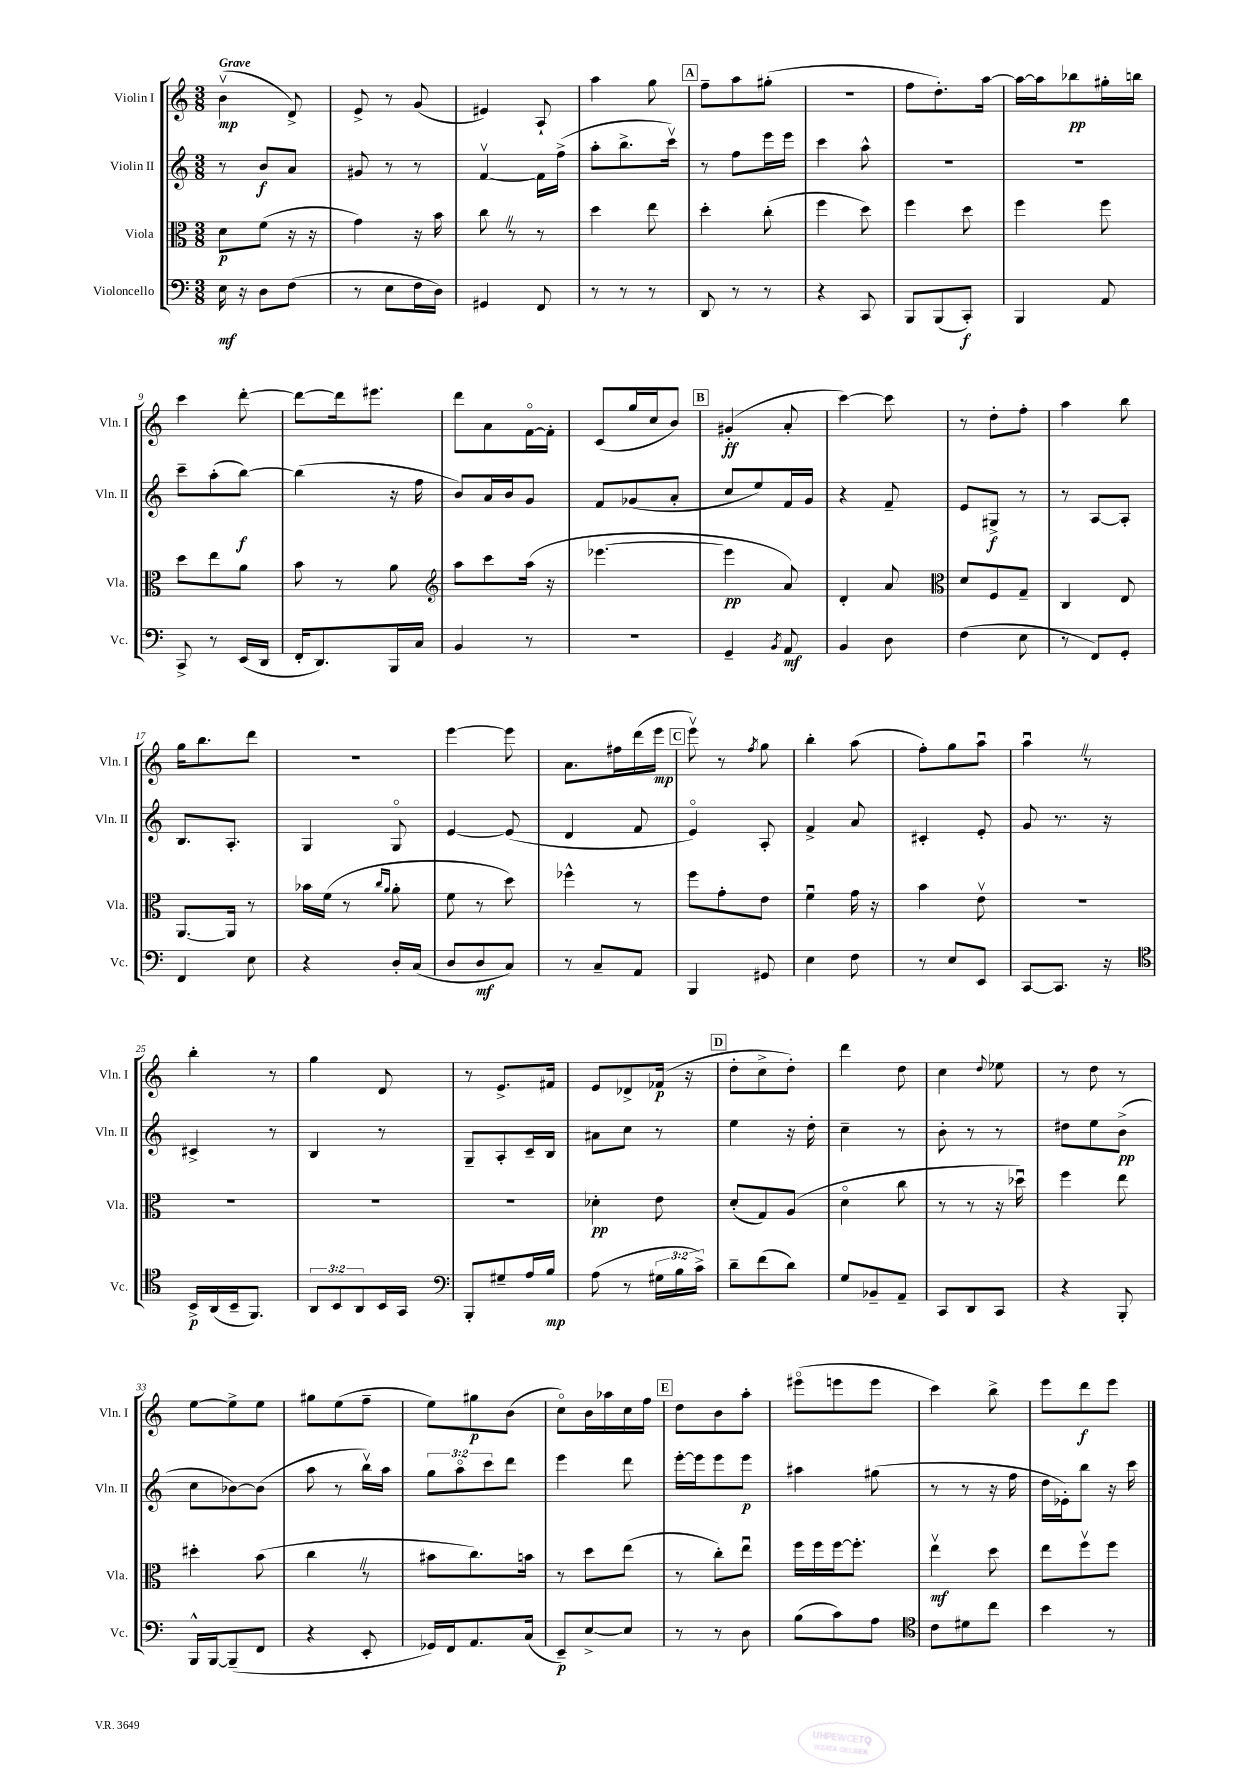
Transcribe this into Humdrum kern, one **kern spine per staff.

**kern	**kern	**kern	**kern
*staff4	*staff3	*staff2	*staff1
*clefF4	*clefC3	*clefG2	*clefG2
*k[]	*k[]	*k[]	*k[]
*M3/8	*M3/8	*M3/8	*M3/8
16E	8d	8r	(4bv
16r	.	.	.
8D	(8f	8b	.
(8F	16r	8a	8d^)
.	16r	.	.
=	=	=	=
8r	4g)	8g#	8e^
8E	.	8r	8r
16F	16r	8r	(8g
16D)	16b	.	.
=	=	=	=
4GG#	8cc	[4fv	4e#)
.	8r	.	.
8FF	8r	16f]	8A`
.	.	(16ff^	.
=	=	=	=
8r	4dd	8aa'	4aa
8r	.	8.bb^	.
8r	8ee	.	8gg
.	.	16cccv)	.
=	=	=	=
8DD	4dd'	8r	8ff~
8r	.	8ff	8aa
8r	(8cc'	16eee	(8gg#'
.	.	16eee	.
=	=	=	=
4r	4ff	4ccc	4.r
8CC	8dd)	8aa^^	.
=	=	=	=
8BBB	4ff	4.r	8ff
(8BBB	.	.	8.dd')
8CC')	8dd	.	.
.	.	.	[16aa
=	=	=	=
4BBB	4ff	4.r	16aa_
.	.	.	16aa]
.	.	.	8bb-
8AA	8ff	.	16gg#'
.	.	.	16bb
=	=	=	=
8CC^	8dd	8ccc~	4ccc
8r	8ee	(8aa'	.
(16EE	8a	[8bb)	[8ddd'
16DD	.	.	.
=	=	=	=
16FF'	8b	(4bb]	8ddd_
8.DD)	.	.	.
.	8r	.	16ddd]
.	.	.	8.eee#
16BBB	8a	16r	.
16C	.	16ff	.
=	=	=	=
*	*clefG2	*	*
4BB	8aa	8b)	8ddd
.	8ccc	16a	8a
.	.	16b	.
8r	(16aa	8g	[16fo
.	16r	.	16f']
=	=	=	=
4.r	[4.eee-	8f	(8c
.	.	(8g-	16gg
.	.	.	16cc
.	.	8a'	8b)
=	=	=	=
4GG~	4eee-]	8cc	(4g#'
.	.	8ee)	.
8qBB	.	.	.
8AA	8a)	16f	8a'
.	.	16g	.
=	=	=	=
4BB	4d'	4r	[4ccc)
8D	8a	8f~	8ccc]
=	=	=	=
*	*clefC3	*	*
(4F	8d	8e	8r
.	8F	8G#^	8dd'
8E	8G~	8r	8ff'
=	=	=	=
8r	4C	8r	4aa
8FF)	.	[8A	.
8GG'	8E	8A']	8bb
=	=	=	=
4FF	[8.AA	8.B	16gg
.	.	.	8.bb
.	16AA]	8.A'	.
8E	8r	.	8ddd
=	=	=	=
4r	16b-	4G	4.r
.	(16f	.	.
.	8r	.	.
.	16qqcc	.	.
.	16qqa	.	.
16D'	8a'	8Go	.
(16C	.	.	.
=	=	=	=
8D	8f	[4e	[4eee
8D	8r	.	.
8C)	8dd)	(8e]	8eee]
=	=	=	=
8r	4ff-^^	4d	8.a
8C~	.	.	.
.	.	.	16ff#
8AA	8r	8f	(16ddd
.	.	.	16eee
=	=	=	=
4BBB	8ff	4eo)	8eeev)
.	8g'	.	8r
.	.	.	8qff
8GG#	8e	8A'	8gg
=	=	=	=
4E	4fu	4f^	4bb'
8F	16g	8a	(8aa
.	16r	.	.
=	=	=	=
8r	4b	4c#'	8ff')
8E	.	.	8gg
8EE	8ev	8e'	8aau
=	=	=	=
[8CC	4.r	8g	4aau
8.CC]	.	8.r	.
.	.	.	8r
16r	.	16r	.
=	=	=	=
*clefC4	*	*	*
16BB^	4.r	4c#^	4bb'
(16AA	.	.	.
16BB~	.	.	.
8.FF)	.	.	.
.	.	8r	8r
=	=	=	=
12AA	4.r	4B	4gg
12BB	.	.	.
12AA	.	.	.
16BB	.	8r	8d
16GG	.	.	.
=	=	=	=
*clefF4	*	*	*
8BBB'	4.r	8G~	8r
8G#~	.	8A'	8.e^
16A	.	16c~	.
16B	.	16B	16f#
=	=	=	=
(8A	4d-'	8a#	8e
8r	.	8cc	8d-^
24G#	8e	8r	(16f-
24B	.	.	.
.	.	.	16r
24c^)	.	.	.
=	=	=	=
8d~	(8d'	4ee	8dd'
(8f	8G)	.	8cc^
8d)	(8A	16r	8dd')
.	.	16dd'	.
=	=	=	=
8G	4do	4cc~	4ddd
8BB-~	.	.	.
8AA~	8cc	8r	8dd
=	=	=	=
8CC	8r	8b'	4cc
8DD	8r	8r	.
.	.	.	8qqdd
8CC	16r	8r	8ee-
.	16dd-u)	.	.
=	=	=	=
4r	4ff	8dd#	8r
.	.	8ee	8dd
8BBB'	8ee	(8b^	8r
=	=	=	=
16BBB^^	4dd#'	8cc	[8ee
[16BBB	.	.	.
(8BBB~]	.	[8b-)	8ee^]
8FF	(8b	(8b-]	8ee
=	=	=	=
4r	4cc	8aa	8gg#
.	.	8r	(8ee
8EE'	8r	16bbv)	8ff~
.	.	16aa	.
=	=	=	=
16GG-)	8b#	12gg	8ee)
16FF	.	.	.
.	.	12aao	.
8.AA	8.cc)	.	8gg#
.	.	12ccc	.
.	.	8ddd	(8b
(16C	16b	.	.
=	=	=	=
8EE~)	8r	4eee	8cco)
[8E^	8dd	.	16b
.	.	.	16aa-
8E]	(8ee	8ddd	16cc
.	.	.	16ff
=	=	=	=
8r	8r	[16eee'	8dd
.	.	16eee]	.
8r	8cc')	8eee	8b
8D	8eeu	8eee	8aa'
=	=	=	=
(8B	16ff	4aa#	(8eee#o
.	16ff	.	.
8c)	[16ff	.	8eee
.	8.ff']	.	.
8A	.	(8gg#	8eee
=	=	=	=
*clefC4	*	*	*
8c	4eev	8r	4ccc)
8d#	.	8r	.
8cc	8dd	16r	8bb^
.	.	16ff	.
=	=	=	=
4b	8ee	16dd	8eee
.	.	16e-')	.
.	8ffv	8bb	8ddd
8r	8ff	16r	8eee
.	.	16ccc	.
==	==	==	==
*-	*-	*-	*-
